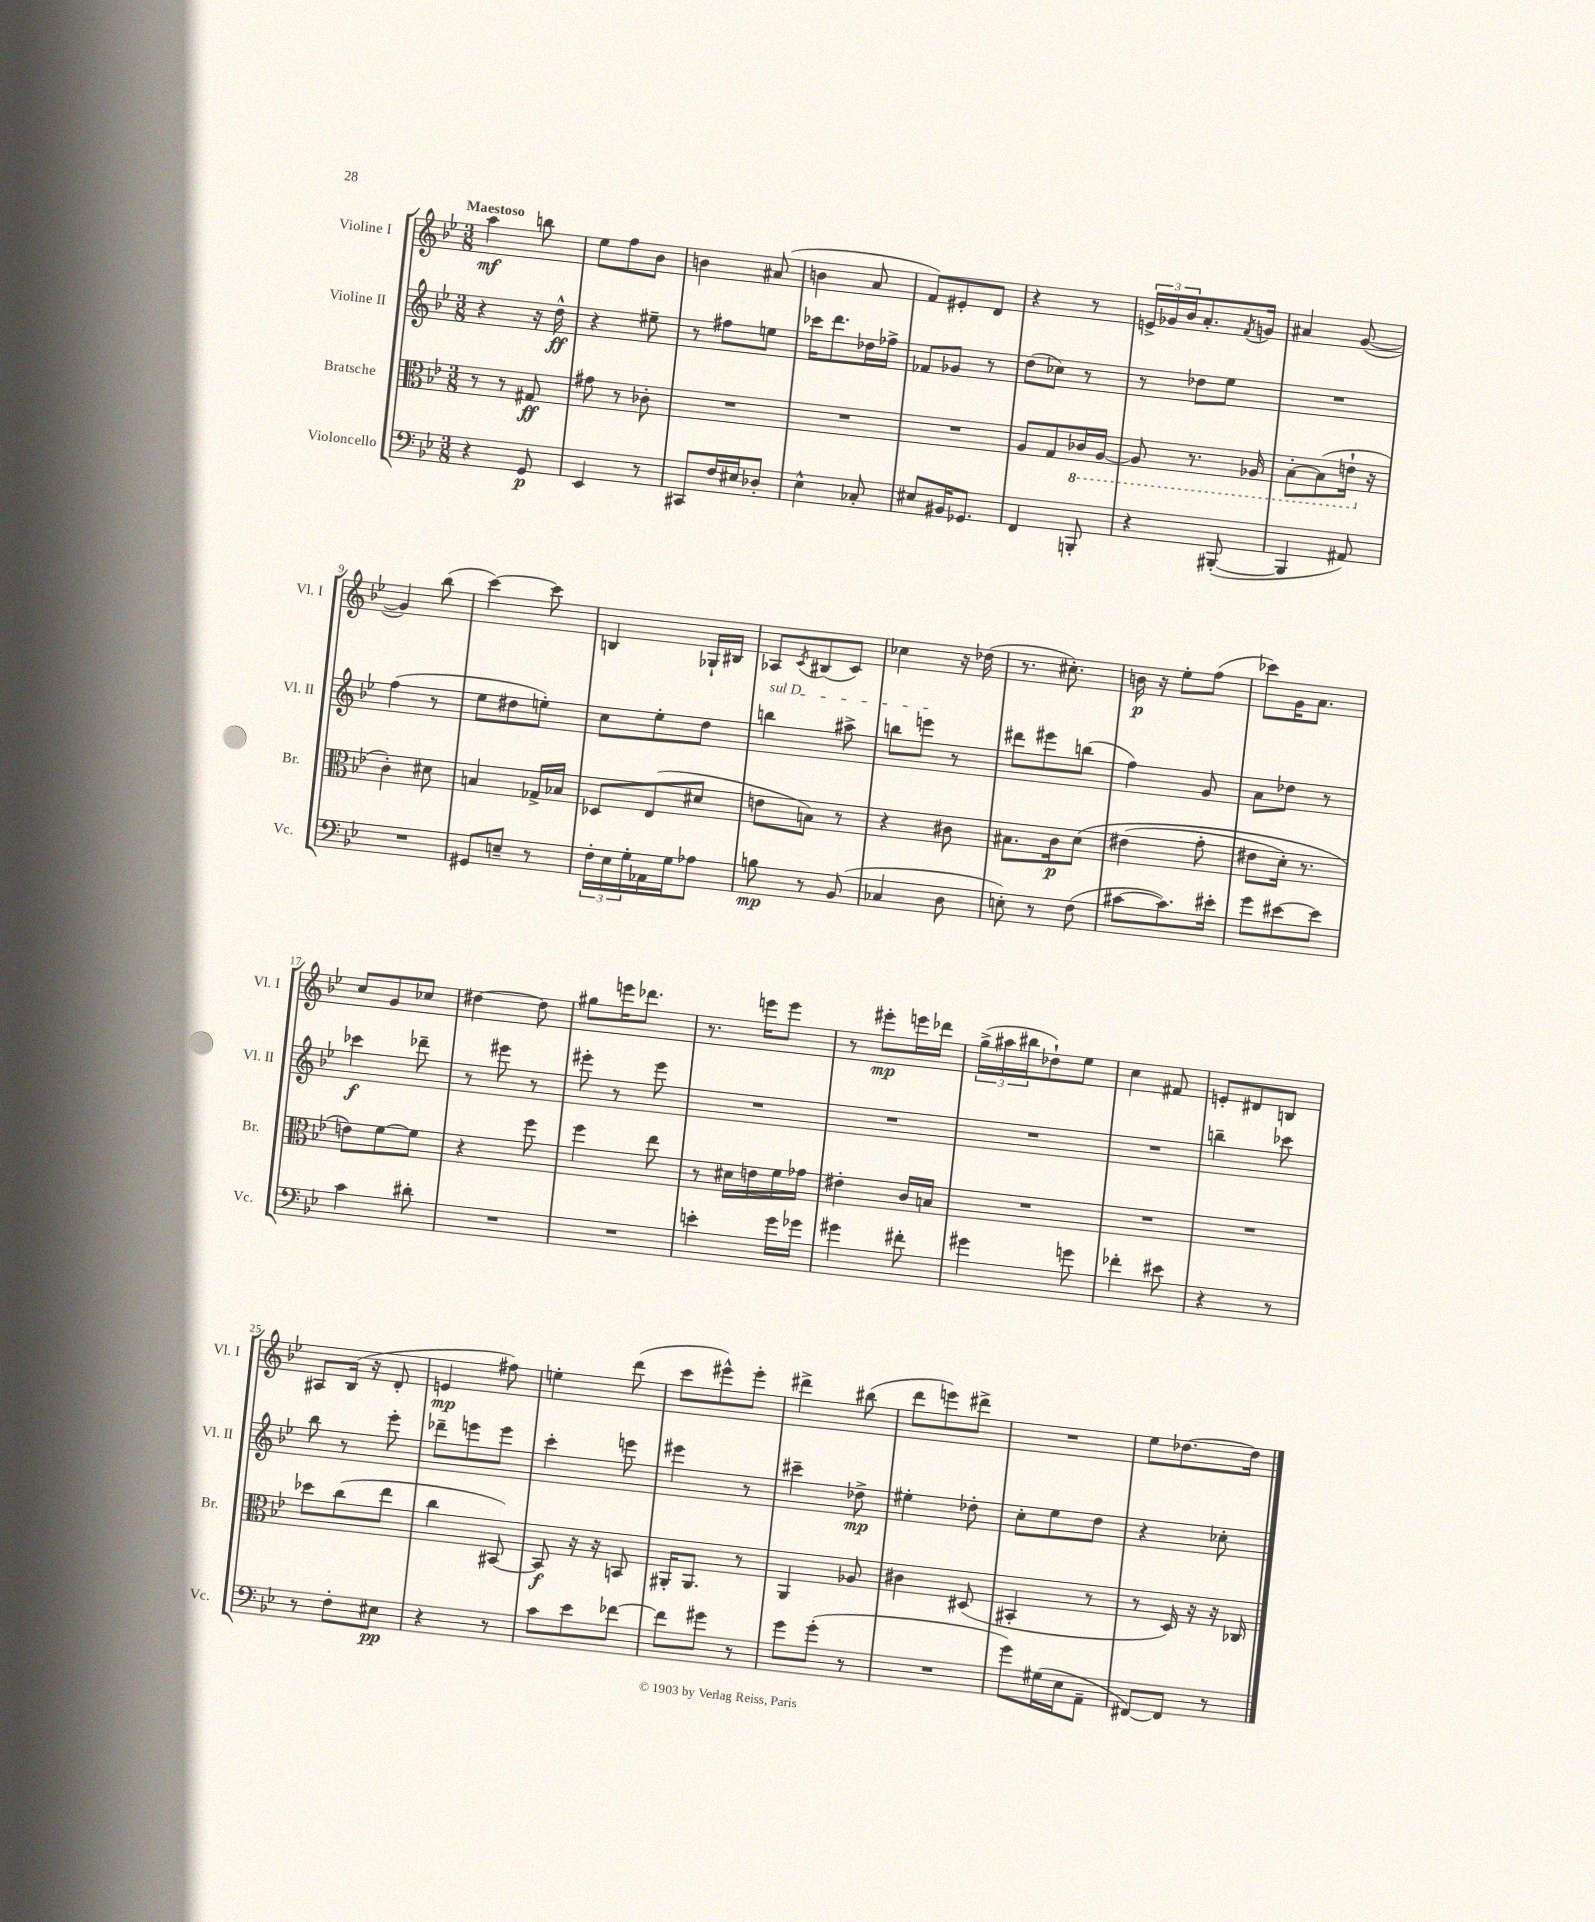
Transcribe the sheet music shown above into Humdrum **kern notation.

**kern	**kern	**kern	**kern
*staff4	*staff3	*staff2	*staff1
*clefF4	*clefC3	*clefG2	*clefG2
*k[b-e-]	*k[b-e-]	*k[b-e-]	*k[b-e-]
*M3/8	*M3/8	*M3/8	*M3/8
4r	8r	4r	4aa\
.	8r	.	.
8GG/	8G#/	16r	8bb\
.	.	16dd^^\	.
=	=	=	=
4EE-/	8g#\	4r	8ee-\L
.	8r	.	8ff\
8r	8c-'\	8ee#~\	8b-\J
=	=	=	=
8CC#/L	4.r	8r	4b\
16F/L	.	8ff#\L	.
16E#/J	.	.	.
8D-'/J	.	8ee\J	(8a#/
=	=	=	=
4E-^^\	4.r	16ccc-\LK	4b\
.	.	8.ddd\	.
8C-'/	.	16dd-\L	8a/
.	.	16ff-^\JJ	.
=	=	=	=
8E#/L	4.r	8f-/L	8f/L)
16BB#/K	.	8g-/J	8e#'/
8.GG-/J	.	.	.
.	.	8r	8d/J
=	=	=	=
4FF/	8A/L	(8dd\L	4r
.	8G/	8cc-\J)	.
8BBB'/	16C-/L	8r	8r
.	[16AA/JJ	.	.
=	=	=	=
4r	8AA/]	8r	24e^/LL
.	.	.	24g-/
.	.	.	24b-/J
.	8.r	8dd-\L	8.a'/
([8BBB#'/	.	8ee-\J	.
.	.	.	8qf/
.	16AA-/	.	16g/Jk
=	=	=	=
4BBB#/]	[8BB-'\L	4.r	4a#/
.	(8BB-\]	.	.
8AA#/)	16E`\Jk	.	([8g/
.	16r	.	.
=	=	=	=
4.r	4c'\)	(4ff\	4g/])
.	8d#\	8r	(8bb-\
=	=	=	=
8GG#/L	4B/	8ee-\L	[4ccc\)
8E~/J	.	8dd#\	.
8r	16G-^/LL	8ee'\J)	8ccc\]
.	16B-/JJ	.	.
=	=	=	=
24F'\LL	8D-/L	8cc\L	4B/
24E-\	.	.	.
24G'\	.	.	.
16AA-\	(8E-/	8ee-'\	.
16G\J	.	.	.
8A-\J	8d#/J	8dd\J	16G-`/LL
.	.	.	16B#/JJ
=	=	=	=
8B\	8e\L	4bb\	8A-/L
.	.	.	8qc/
8r	8B\J)	.	(8B#/
(8BB-/	8r	8aa#^\	8c/J)
=	=	=	=
4C-/	4r	8bb\L	4cc-\
.	.	8eee\J	.
8D\	8c#\	8r	16r
.	.	.	(16dd-\
=	=	=	=
8E'\)	8.B#\L	8ddd#\L	8.r
8r	.	8eee#\	.
.	16c\k	.	8.cc#'\)
(8F\	&(8d\J	(8bb\J	.
=	=	=	=
[8c#\L	(4e#\	4ff\)	16b\
.	.	.	16r
8.c#\])	.	.	8ee-'\L
.	8g'\	8g/	(8ff\J
16e#'\Jk	.	.	.
=	=	=	=
8g\L	8e#\L	8a\L	8ccc-\L)
[8e#\	16d'\Jk)	8dd-\J	16g\K
.	8.r	.	8.a\J
8e#\]J	.	8r	.
=	=	=	=
4c\	8e\L&)	4ccc-\	8cc/L
.	[8f\	.	8g/
8d#'\	8f\]J	8ddd-~\	8cc-/J
=	=	=	=
4.r	4r	8r	[4dd#\
.	.	8eee#\	.
.	8ff\	8r	8dd#\]
=	=	=	=
4.r	4ff\	8eee#'\	8gg#\L
.	.	8r	16eee\K
.	.	.	8.ddd-\J
.	8ee-\	8eee#\	.
=	=	=	=
4e'\	8r	4.r	8.r
.	16d#\LL	.	.
.	16e\	.	16eee\LK
16g\LL	16f\	.	8eee\J
16g-\JJ	16g-\JJ	.	.
=	=	=	=
4g#\	4e#'\	4.r	8r
.	.	.	8eee#'\L
8f#'\	16c/LL	.	16eee\L
.	16B/JJ	.	16ddd-\JJ
=	=	=	=
4g#\	4.r	4.r	(24gg^\LL
.	.	.	24aa#\
.	.	.	24bb#\J
.	.	.	8dd-`\)
8g\	.	.	8ee-\J
=	=	=	=
4f-'\	4.r	4.r	4cc\
8e#\	.	.	8f#/
=	=	=	=
4r	4.r	4bb~\	8e'/L
.	.	.	8d#/
8r	.	8ccc-\	8B/J
=	=	=	=
8r	8dd-\L	8bb-\	8A#/L
8F'\L	(8cc\	8r	(16B-/Jk
.	.	.	16r
8E#\J	8ee-\J	8eee-'\	8d'/
=	=	=	=
4r	4cc\	8ddd-~\L	4e/
.	.	8eee\	.
8r	[8BB#/)	8eee\J	8ff#\)
=	=	=	=
8c\L	8BB#/]	4ccc'\	4ee'\
8e-\	16r	.	.
.	16r	.	.
[8f-\J	8BB/	8eee\	(8ddd\
=	=	=	=
8f-\]L	16AA#'/LK	4eee#\	8ccc\L
.	8.AA#/J	.	.
8g#\J	.	.	8eee#^^\)
8r	8r	8r	8eee#'\J
=	=	=	=
8g\L	4AA/	4ccc#~\	4ddd#^\
(8g'\J	.	.	.
8r	8A-/	8dd-^\	(8bb#\
=	=	=	=
4.r	4c#\	4ee#'\	8ddd\L
.	.	.	8eee\)
.	(8D#/	8dd-'\	8ddd#^\J
=	=	=	=
8g\L)	4BB#'/	8cc'\L	4.r
(16G#\L	.	8ee-\	.
16E-\J	.	.	.
8AA~\J	8r	8dd\J	.
=	=	=	=
[8FF#/L)	8r	4r	8ee-\L
8FF#/]J	16D/)	.	[8.dd-\
.	16r	.	.
8r	16r	8cc-'\	.
.	16C-/	.	16dd-\]Jk
==	==	==	==
*-	*-	*-	*-
